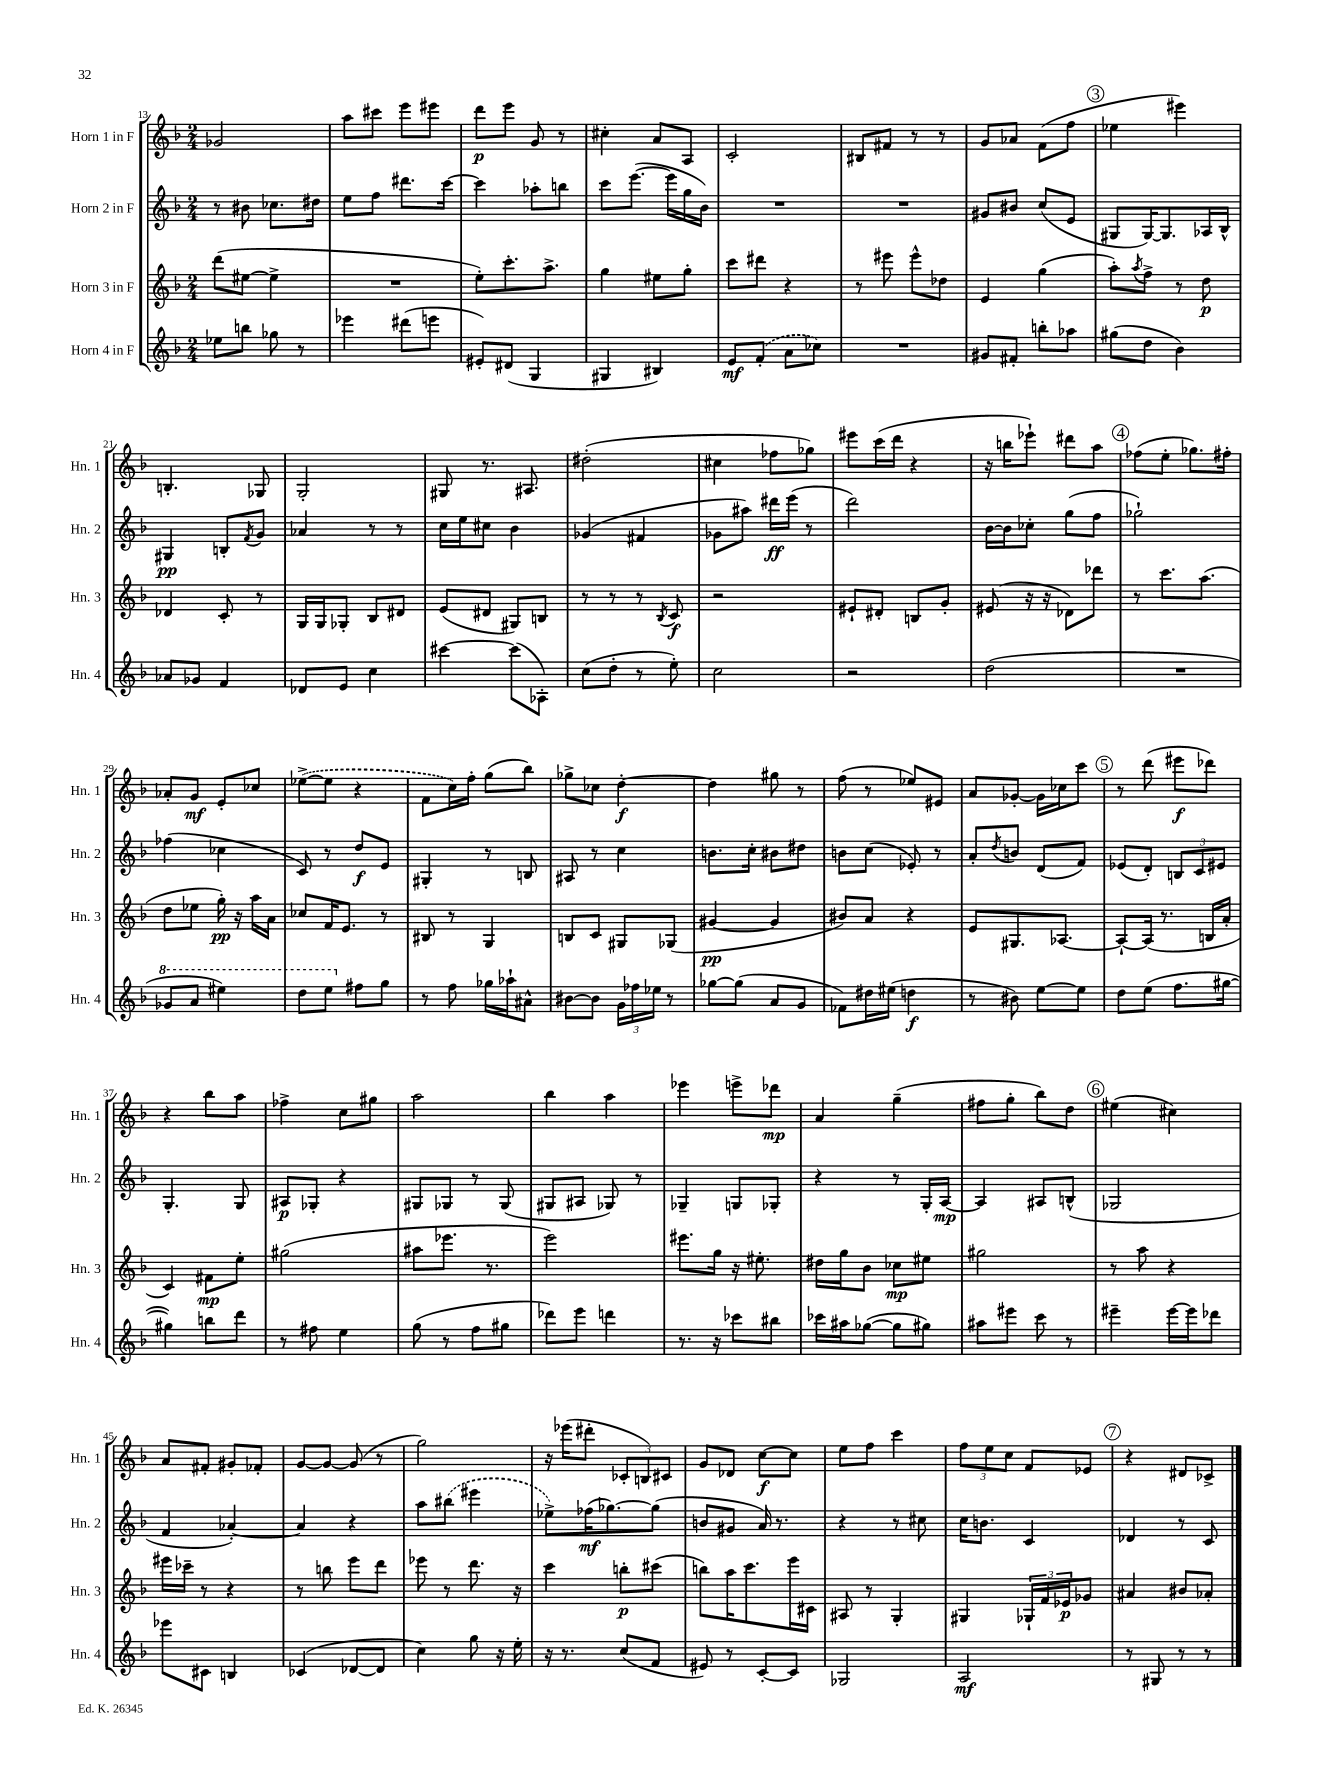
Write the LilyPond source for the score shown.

<<
\new StaffGroup <<
\new Staff = "s0" \with { instrumentName = "Horn 1 in F" shortInstrumentName = "Hn. 1" } {
    \clef treble \key f \major \numericTimeSignature \time 2/4
    ges'2 |
    a''8 cis'''8 e'''8 eis'''8 |
    d'''8\p e'''8 g'8 r8 |
    cis''4-. a'8 a8 |
    c'2-. |
    bis8 fis'8 r8 r8 |
    g'8 aes'8 f'8( f''8 |
    \mark \markup { \circle "3" } ees''4 eis'''4) |
    b4.-. ges8 |
    g2-. |
    gis8 r8. ais8. |
    dis''2-.( |
    cis''4 fes''8 ges''8) |
    eis'''8 c'''16( d'''16 r4 |
    r16 b''16 ees'''8-!) dis'''8 a''8 |
    \mark \markup { \circle "4" } fes''8( e''8-. ges''8.) fis''16-. |
    aes'8-. g'8\mf e'8-. ces''8 |
    \once \slurDashed ees''8~->( ees''8 r4 |
    f'8 c''16) f''16-. g''8( bes''8) |
    ges''8-> ces''8 d''4~-.\f |
    d''4 gis''8 r8 |
    f''8( r8 ees''8) eis'8 |
    a'8 ges'8~-. ges'16 ces''16 c'''8 |
    \mark \markup { \circle "5" } r8 d'''8( eis'''8\f des'''8) |
    r4 bes''8 a''8 |
    fes''4-> c''8 gis''8 |
    a''2 |
    bes''4 a''4 |
    ees'''4 e'''8-> des'''8\mp |
    a'4 g''4--( |
    fis''8 g''8-. bes''8) d''8 |
    \mark \markup { \circle "6" } eis''4( cis''4) |
    a'8 fis'8-. gis'8-. fes'8-. |
    g'8~ g'8~ g'8( r8 |
    g''2) |
    r16 ees'''16( dis'''8-. \tuplet 3/2 { ces'8-. b8) cis'8 } |
    g'8 des'8 c''8~\f c''8 |
    e''8 f''8 c'''4 |
    \tuplet 3/2 { f''8 e''8 c''8 } f'8 ees'8 |
    \mark \markup { \circle "7" } r4 dis'8 ces'8-> \bar "|." |
}
\new Staff = "s1" \with { instrumentName = "Horn 2 in F" shortInstrumentName = "Hn. 2" } {
    \clef treble \key f \major \numericTimeSignature \time 2/4
    r8 bis'8 ces''8. dis''16 |
    e''8 f''8 dis'''8. c'''16~ |
    c'''4 aes''8-. b''8 |
    c'''8 e'''8.~( e'''16 g''16 bes'16) |
    R2 |
    R2 |
    gis'8 bis'8 c''8( e'8 |
    \mark \markup { \circle "3" } gis8 gis16~) gis8. aes16 bes16-^ |
    gis4\pp b8-. \acciaccatura { f'8 } g'8 |
    aes'4 r8 r8 |
    c''16 e''16 cis''8 bes'4 |
    ges'4( fis'4 |
    ges'8 ais''8) dis'''16\ff e'''16( r8 |
    d'''2) |
    bes'16~ bes'16 ces''8-. g''8( f''8 |
    \mark \markup { \circle "4" } ges''2-!) |
    fes''4( ces''4 |
    c'8) r8 d''8\f e'8 |
    gis4-. r8 b8 |
    ais8 r8 c''4 |
    b'8. c''16-. bis'8 dis''8 |
    b'8 c''8( ees'8-.) r8 |
    a'8-. \acciaccatura { d''8 } b'8 d'8( f'8) |
    \mark \markup { \circle "5" } ees'8( d'8-.) \tuplet 3/2 { b8 c'8 eis'8 } |
    g4.-. g8 |
    ais8\p ges8-. r4 |
    gis8 ges8 r8 ges8( |
    gis8 ais8 ges8) r8 |
    ges4-- g8 ges8-. |
    r4 r8 g16-. a16~\mp |
    a4 ais8 b8-^( |
    \mark \markup { \circle "6" } ges2 |
    f'4 aes'4~-.) |
    aes'4 r4 |
    a''8 \once \slurDashed bis''8( eis'''4 |
    ees''8->) fes''16\mf( ges''8.~) ges''8( |
    b'8 gis'8 a'16) r8. |
    r4 r8 cis''8 |
    c''16 b'8. c'4 |
    \mark \markup { \circle "7" } des'4 r8 c'8 \bar "|." |
}
\new Staff = "s2" \with { instrumentName = "Horn 3 in F" shortInstrumentName = "Hn. 3" } {
    \clef treble \key f \major \numericTimeSignature \time 2/4
    d'''8( eis''8~ eis''4-> |
    R2 |
    e''8-.) c'''8.-. a''8.-> |
    g''4 eis''8 g''8-. |
    c'''8 dis'''8 r4 |
    r8 eis'''8 eis'''8-^ des''8 |
    e'4 g''4( |
    \mark \markup { \circle "3" } a''8-.) \acciaccatura { a''8 } f''8-> r8 d''8\p |
    des'4 c'8-. r8 |
    g16 g16 ges8-. bes8 dis'8 |
    e'8( dis'8 gis8) b8 |
    r8 r8 r8 \acciaccatura { bes8 } c'8\f |
    r2 |
    eis'8-! dis'8-. b8 g'8-. |
    eis'8( r16 r16 des'8) des'''8 |
    \mark \markup { \circle "4" } r8 c'''8. a''8.( |
    d''8 ees''8 g''16-.\pp) r16 a''16 a'16 |
    ces''8 f'16 e'8. r8 |
    bis8 r8 g4 |
    b8 c'8 gis8 ges8( |
    gis'4~\pp gis'4 |
    bis'8) a'8 r4 |
    e'8 gis8. aes8.~ |
    \mark \markup { \circle "5" } aes8~-! aes16( r8. b16 a'16-. |
    c'4) fis'8\mp e''8-. |
    gis''2( |
    ais''8 ees'''8. r8. |
    e'''2) |
    eis'''8. g''16 r16 eis''8.-. |
    dis''16 g''16 bes'8 ces''8\mp eis''8 |
    gis''2 |
    \mark \markup { \circle "6" } r8 a''8 r4 |
    eis'''16 ces'''16-- r8 r4 |
    r8 b''8 e'''8 d'''8 |
    ees'''8 r8 d'''8. r16 |
    c'''4 b''8-.\p cis'''8( |
    b''8) a''16 c'''8. e'''16 cis'16 |
    ais8 r8 g4-. |
    gis4 \tuplet 3/2 { ges16-! f'16 ees'16\p } ges'8 |
    \mark \markup { \circle "7" } ais'4 bis'8 aes'8-. \bar "|." |
}
\new Staff = "s3" \with { instrumentName = "Horn 4 in F" shortInstrumentName = "Hn. 4" } {
    \clef treble \key f \major \numericTimeSignature \time 2/4
    ees''8 b''8 ges''8 r8 |
    ees'''4 dis'''8( e'''8 |
    eis'8-.) dis'8( g4 |
    gis4 bis4) |
    e'8\mf \once \slurDashed f'8-.( a'8 ces''8) |
    R2 |
    gis'8 fis'8-. b''8-. aes''8 |
    \mark \markup { \circle "3" } gis''8( d''8 bes'4) |
    aes'8 ges'8 f'4 |
    des'8 e'8 c''4 |
    cis'''4~ cis'''8( aes8-.) |
    c''8( d''8-. r8 e''8-.) |
    c''2 |
    r2 |
    d''2( |
    \mark \markup { \circle "4" } R2 |
    \ottava #1 ges''8 a''8 eis'''4) |
    d'''8 e'''8 \ottava #0 fis''8 g''8 |
    r8 f''8 ges''16 aes''16-! ais'8-^ |
    bis'8~ bis'8 \tuplet 3/2 { g'16 fes''16 ees''16 } r8 |
    ges''8~ ges''8( a'8 g'8 |
    fes'8) dis''16 eis''16( d''4\f |
    r8 bis'8) e''8~ e''8 |
    \mark \markup { \circle "5" } d''8 e''8( f''8. gis''16~ |
    gis''4) b''8 d'''8 |
    r8 fis''8 e''4 |
    g''8( r8 f''8 gis''8 |
    des'''8) e'''8 d'''4 |
    r8. r16 ces'''8 bis''8 |
    ces'''16 ais''16 ges''8~( ges''8 gis''8) |
    ais''8 eis'''8 c'''8 r8 |
    \mark \markup { \circle "6" } eis'''4-- eis'''16~ eis'''16 des'''8 |
    ees'''8 cis'8 b4 |
    ces'4( des'8~ des'8 |
    c''4) g''8 r16 e''16-. |
    r16 r8. c''8( f'8 |
    eis'8) r8 c'8~-. c'8 |
    ges2 |
    a2\mf |
    \mark \markup { \circle "7" } r8 gis8 r8 r8 \bar "|." |
}
>>
>>
\layout { \context { \Score currentBarNumber = #13 } }
